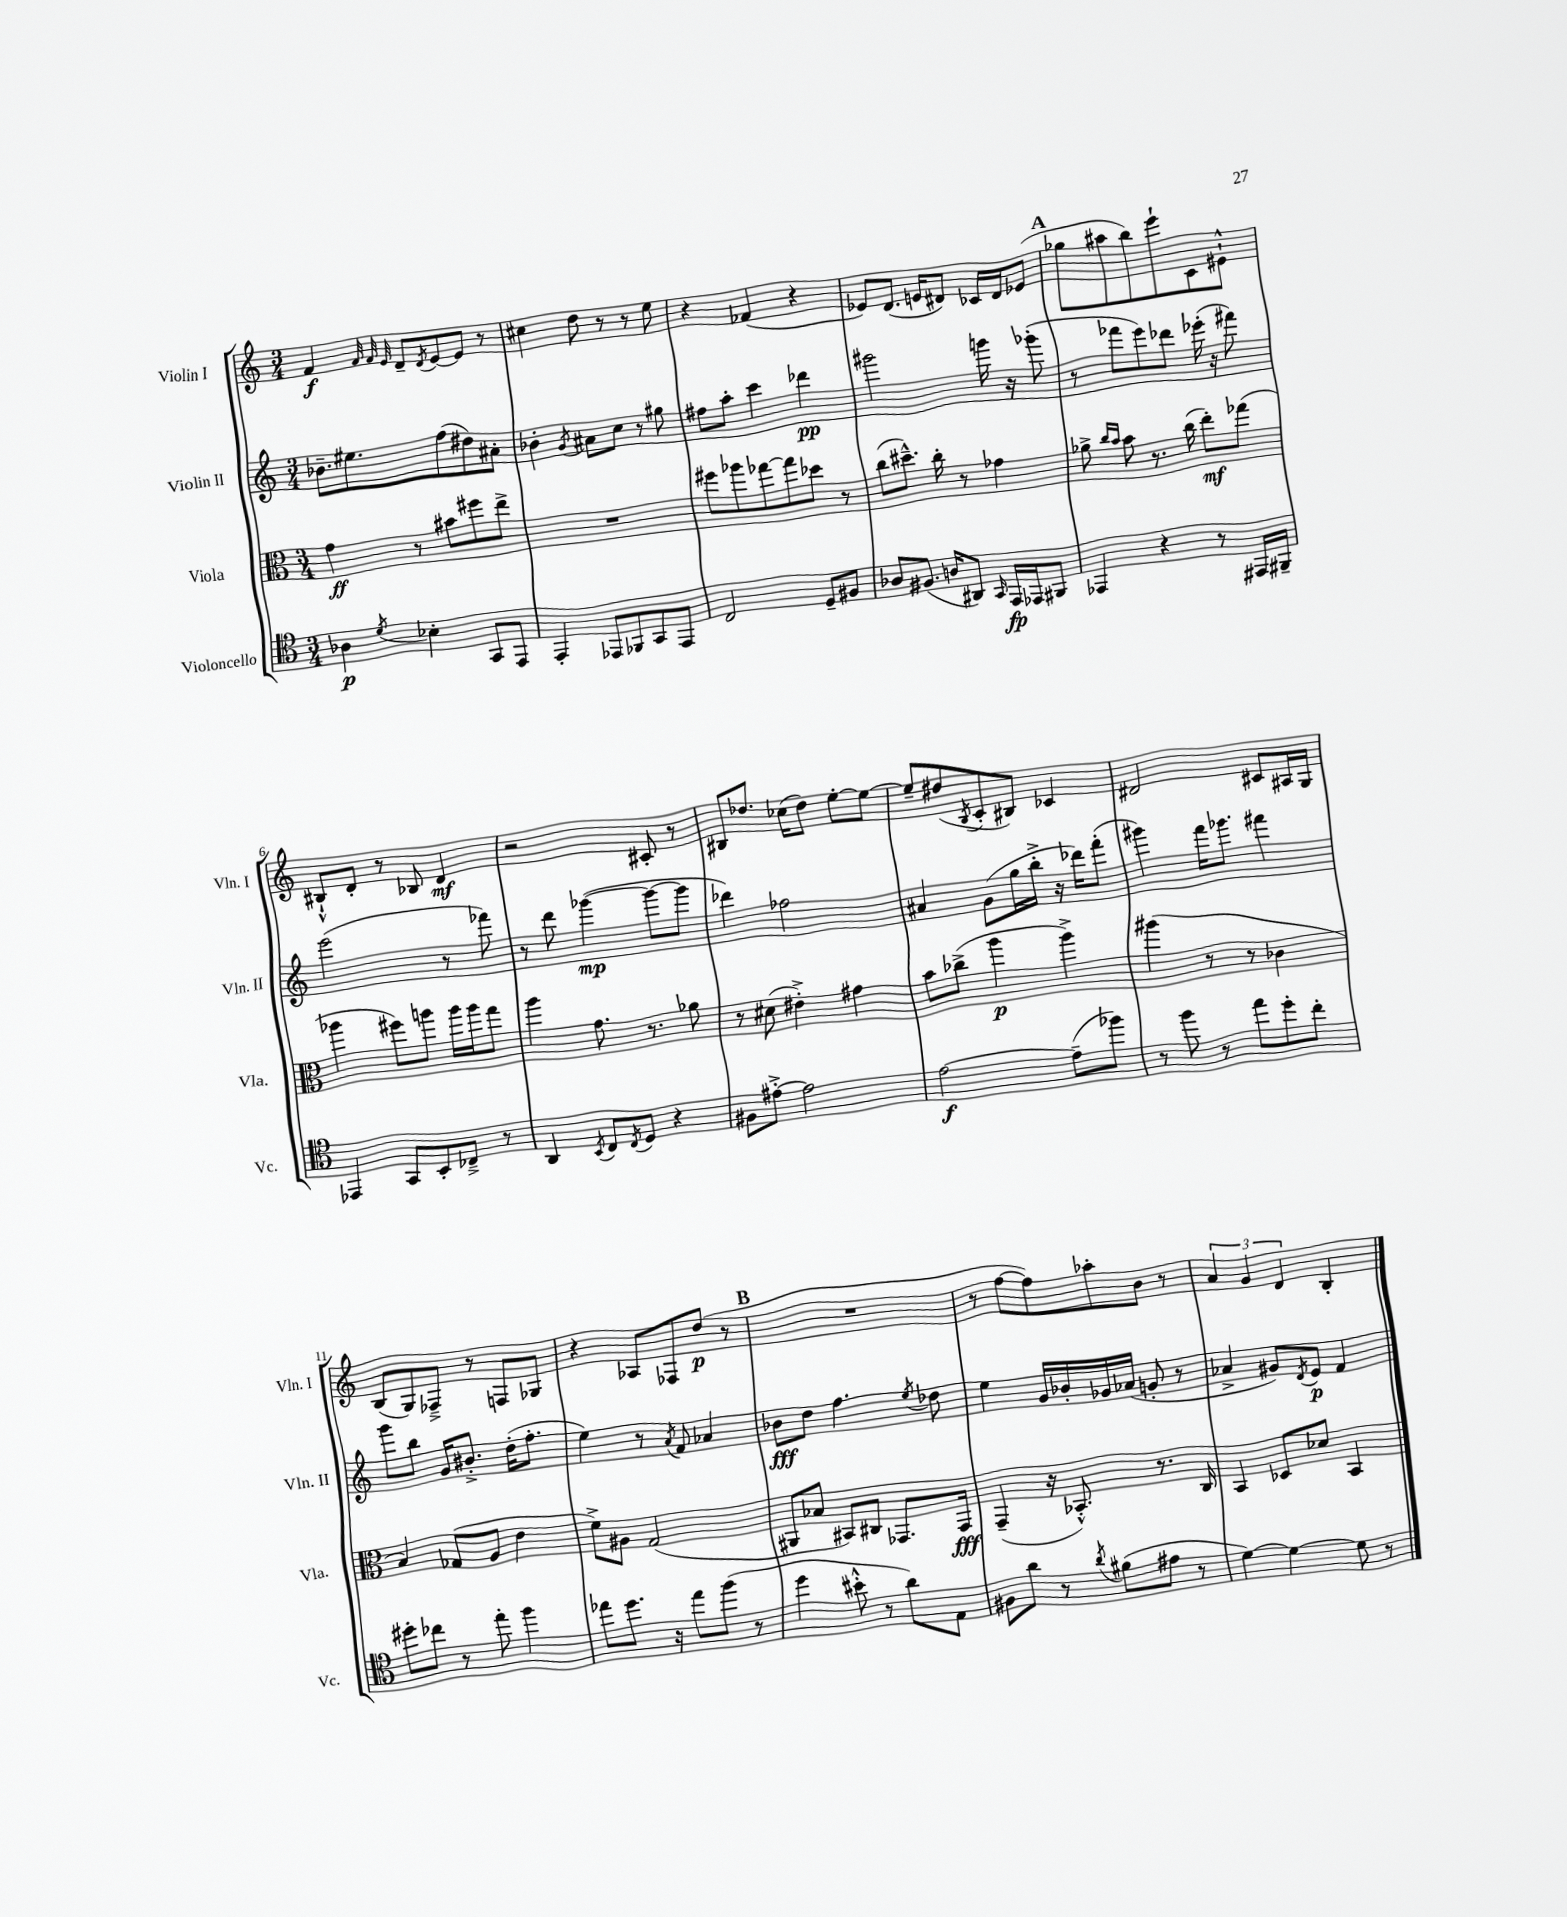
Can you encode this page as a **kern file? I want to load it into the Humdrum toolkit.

**kern	**kern	**kern	**kern
*staff4	*staff3	*staff2	*staff1
*clefC4	*clefC3	*clefG2	*clefG2
*k[]	*k[]	*k[]	*k[]
*M3/4	*M3/4	*M3/4	*M3/4
4A-\	4g\	8.b-~\L	4f/
.	.	8.ee#\	.
.	.	.	32qqf/
.	.	.	32qqf/
8qd/	.	.	32qqe/
4B-'\	8r	.	8d~/L
.	.	.	8qd/
.	8b#\L	(8ff\	[8e/
8GG/L	8ff#\	8dd#\)	8e/]J
8EE/J	8ee^\J	8a#'\J	8r
=	=	=	=
4EE'/	2.r	4b-'\	4cc#\
.	.	8qg/	.
8EE-/L	.	8a#\L	8dd\
8FF-/	.	8cc\J	8r
8GG/	.	8r	8r
8EE-/J	.	8gg#\	8ee\
=	=	=	=
2C/	8ff#\L	8ff#\L	4r
.	8aa-\	8aa'\J	.
.	[8gg-\	4ccc\	(4f-/
.	8gg-\]	.	.
8D~/L	8dd-\J	4ddd-\	4r
8F#/J	8r	.	.
=	=	=	=
8A-/L	(8cc\L	2ggg#\	8e-/L)
(8.F#/J	8.dd#~^^\J)	.	(8.d/J
16A/LK	16cc'\	.	16e/LK
8AA#/J)	8r	.	8d#/J)
16qqGG/	.	.	.
16EE/LL	4g-\	16ggg\	16c-/LL
16EE-/J	.	16r	16d#/J
8FF#/J	.	(8ggg-'\	(8e-/J
=	=	=	=
4EE-/	8a-^\	8r	8gg-\L
.	16qqcc/LL	.	.
.	16qqb/JJ	.	.
.	8b\	8fff-\L	8aa#\
4r	8.r	8eee\)	8bb\)
.	.	8ddd-\J	8eee`\
.	(16cc\	.	.
8r	8ee'\L)	(16eee-'\	8c\
.	.	16r	.
16EE#/LL	(8gg-\J	8fff#\)	8e#`^^\J
16FF#~/JJ	.	.	.
=	=	=	=
4EE-/	4aa-\	(2eee\	8B#`^^/L
.	.	.	8d'/J
8GG/L	8ff#\L)	.	8r
8BB'/	8aa\J	.	8B-/
8C-~^/J	16aa\LL	8r	4d/
.	16aa\J	.	.
8r	8gg\J	8fff-\)	.
=	=	=	=
4AA/	4aa\	8r	2r
.	.	8ddd\	.
8qBB/	.	.	.
8C/L	8.g\	([4ggg-\	.
8qC/	.	.	.
8D/J	.	.	.
.	8.r	.	.
4r	.	8ggg-\_L	8c#'/
.	8a-\	8ggg-\]J	8r
=	=	=	=
8F#\L	8r	4ddd-\)	8B#/L
[8e#'^\J	(8d#\	.	8.dd-/J
2e#\]	4e#'^\)	2ff-\	.
.	.	.	(16cc-\LK
.	.	.	8dd-\J)
.	4g#\	.	[8ee'\L
.	.	.	8ee\_J
=	=	=	=
[2e\	8b\L	4a#/	8ee~/]L
.	(8cc-^\J	.	(8dd#/
.	.	.	8qB/
.	4aa\	(8g\L	8c'/
.	.	16gg\L	8B#/J)
.	.	16bb'^\JJ	.
(8e~\]L	4aa^\)	16r	4c-/
.	.	16ddd-\LK)	.
8ff-\J)	.	(8fff'\J	.
=	=	=	=
8r	(4aa#\	4ggg#\)	2d#/
8ff\	.	.	.
8r	8r	16fff\LK	.
.	.	8.ggg-\J	.
8ee\L	8r	.	.
8dd'\	4c-\	4fff#\	8c#/L
8cc'\J	.	.	16A#/L
.	.	.	16G/JJ
=	=	=	=
8dd#'\L	4B/)	8ggg\L	(8B/L
8cc-\J	.	8bb\J	8G/)
8r	(8G-/L	16g/LK	8F-~^/J
.	.	8.b#'^/J	.
8ee'\	8A/J	.	8r
4ff\	4e\	(16dd'\LK	8F/L
.	.	8.ff'\J	.
.	.	.	8G-/J
=	=	=	=
8ee-\L	8f^\L)	4ee\)	4r
8.dd\J	8A#\J	.	.
.	(2G/	8r	8A-/L
16r	.	.	.
.	.	8qa/	.
8ee-\L	.	8f/	8F-/
(8ff\J	.	4a-/	(8dd/J
8r	.	.	8r
=	=	=	=
4dd\	8AA#/L	8b-\L	2.r
.	8B-/J	8dd\J	.
8b#'^^\	8BB#/L)	4.ff\	.
8r	8C#/J	.	.
8a\L)	8.GG-/L	.	.
.	.	8qee/	.
8E\J	.	8dd-\	.
.	16GG-/Jk	.	.
=	=	=	=
8F#\L	(4GG~/	4ee\	8r
8a\J	.	.	[8ff\L
8r	16r	16g/LL	8ff\])
.	8.BB-'^^/)	16b-'/	.
8qa/	.	.	.
(8f#\L	.	16g-/	8aa-'\
.	.	(16a-/JJ	.
8e#\J	8.r	8g'/	8b\J
8r	.	8r	8r
.	16C/	.	.
=	=	=	=
[4d\)	4BB/	4a-^/	6a/
.	.	.	6g/
4d\_	8D-/L	8g#/L)	.
.	.	.	6d/
.	.	8qd/	.
.	8d-/J	8e/J	.
8d\]	4BB/	4f/	4B'/
8r	.	.	.
==	==	==	==
*-	*-	*-	*-
